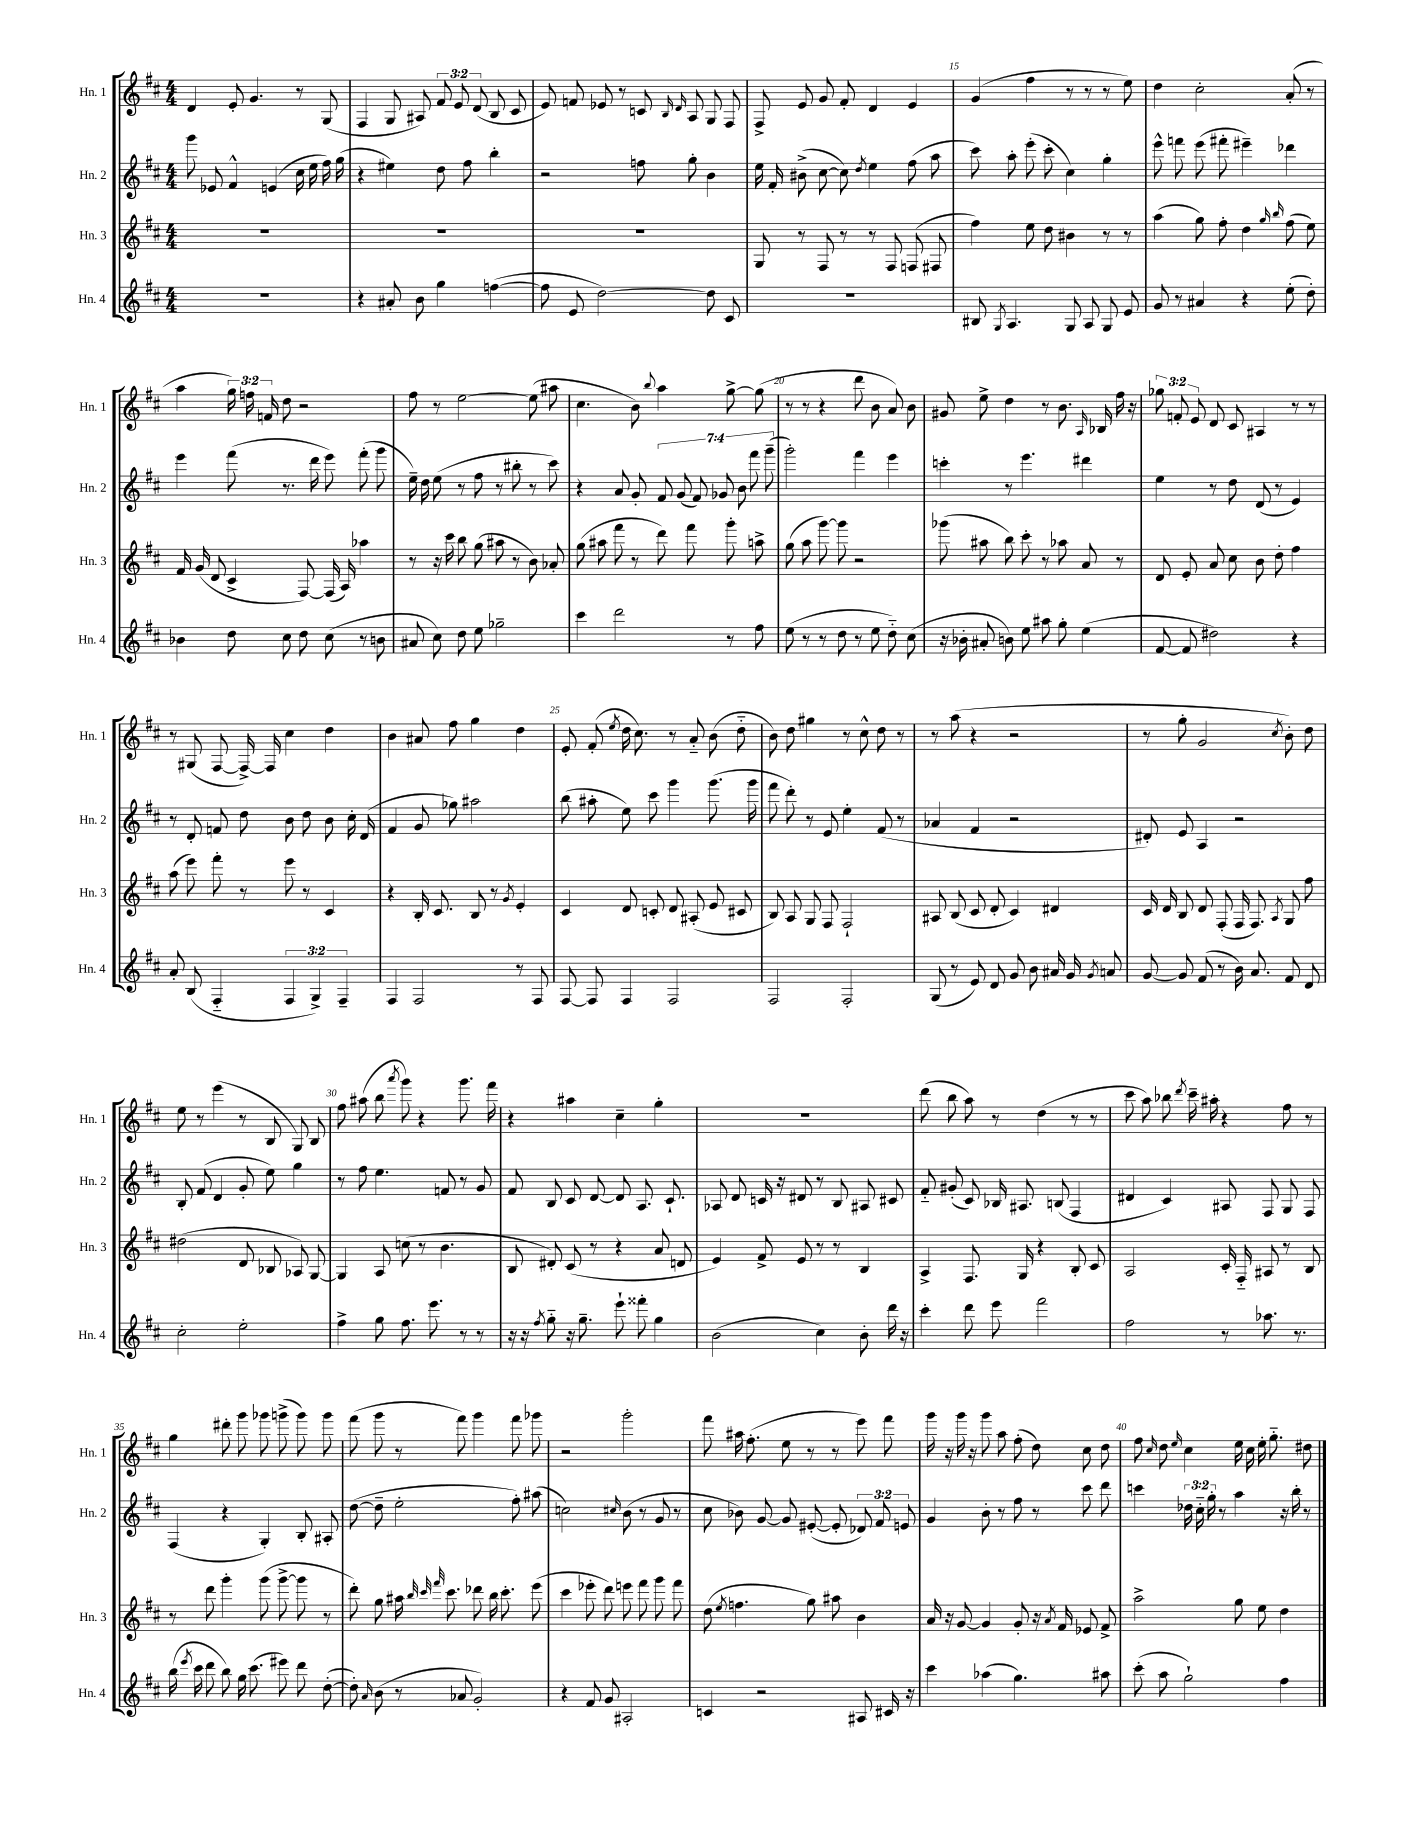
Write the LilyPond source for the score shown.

<<
\new StaffGroup <<
\new Staff = "s0" \with { instrumentName = "Hn. 1" shortInstrumentName = "Hn. 1" } {
    \clef treble \key d \major \numericTimeSignature \time 4/4 \override Staff.TupletNumber.text = #tuplet-number::calc-fraction-text
    \autoBeamOff d'4 e'8-. g'4. r8 g8( |
    fis4 g8 ais8) \tuplet 3/2 { fis'8 e'8 d'8( } b8 cis'8 |
    e'8) f'8 ees'8 r8 c'8 \grace { b16 d'16 } a8 g8 fis8 |
    fis8-> e'8 g'8 fis'8-. d'4 e'4 |
    g'4( fis''4 r8 r8 r8 e''8) |
    d''4 cis''2-. a'8-.( r8 |
    a''4 \tuplet 3/2 { g''16) f''16 f'16 } d''8 r2 |
    fis''8 r8 e''2~ e''8( ais''8 |
    cis''4. b'8) \appoggiatura { b''8 } a''4 g''8~-> g''8( |
    r8 r8 r4 d'''8 b'8 a'8) b'8 |
    gis'8 e''8-> d''4 r8 b'8. \grace { a16 } bes16 fis''16 r16 |
    \tuplet 3/2 { ges''8 f'8-. e'8 } d'8 cis'8 ais4 r8 r8 |
    r8 gis8( fis8~ fis16~->) fis16 cis''4 d''4 |
    b'4 ais'8 fis''8 g''4 d''4 |
    e'8-. fis'8-.( \acciaccatura { e''8 } d''16 cis''8.) r8 a'8-_ b'8( d''8-_ |
    b'8) d''8 gis''4 r8 cis''8-^ d''8 r8 |
    r8 a''8( r4 r2 |
    r8 g''8-. g'2 \acciaccatura { cis''8 } b'8-.) d''8 |
    e''8 r8 e'''4( r8 b8 g8) b8 |
    fis''8 ais''8( b''8 \acciaccatura { a'''8 } g'''8) r4 g'''8. fis'''16 |
    r4 ais''4 cis''4-- g''4-. |
    R1 |
    d'''8( b''8 a''8) r8 d''4( r8 r8 |
    cis'''8 a''8) bes''8 \acciaccatura { d'''8 } cis'''16-- ais''16-. r4 fis''8 r8 |
    g''4 dis'''8-. g'''8 ges'''8 g'''8->( g'''8) g'''8 |
    fis'''8( g'''8 r8 fis'''8) g'''4 fis'''8 ges'''8 |
    r2 g'''2-. |
    fis'''8 ais''16 fis''8.-.( e''8 r8 r8 e'''8) fis'''8 |
    g'''16 r16 g'''16 r16 g'''8 a''8 fis''8-.( d''8) cis''8 d''8 |
    fis''8 \grace { cis''16 } d''8 \grace { e''16 } cis''4 e''16 cis''16 e''16-. g''8.-_ dis''8 \bar "|." |
}
\new Staff = "s1" \with { instrumentName = "Hn. 2" shortInstrumentName = "Hn. 2" } {
    \clef treble \key d \major \numericTimeSignature \time 4/4 \override Staff.TupletNumber.text = #tuplet-number::calc-fraction-text
    \autoBeamOff g'''8 ees'8 fis'4-^ e'4( cis''16 e''16 fis''16) g''16( |
    r4 eis''4) d''8 fis''8 b''4-. |
    r2 f''8 g''8-. b'4 |
    e''16 fis'16-. bis'8->( cis''8~ cis''8) \acciaccatura { d''8 } e''4 fis''8( a''8 |
    cis'''8) a''8-. e'''8-.( cis'''8-. cis''4) g''4-. |
    e'''8-^ f'''8 e'''8( fis'''8-. eis'''4--) des'''4 |
    e'''4 fis'''8( r8. d'''16 e'''8) fis'''8-.( g'''8 |
    e''16--) d''16 e''8( r8 fis''8 r8 bis''8-. r8 cis'''8) |
    r4 a'8 g'8-. \tuplet 7/4 { fis'8 g'8( fis'8) ges'8 b'8 fis'''8 g'''8--( } |
    g'''2-.) fis'''4 e'''4 |
    c'''4-. r8 e'''4. dis'''4 |
    e''4 r8 d''8 d'8( r8 e'4) |
    r8 d'8-. f'8 d''8 b'8 d''8 b'8 cis''16-. d'16( |
    fis'4 g'8 ges''8) ais''2 |
    b''8( ais''8-. e''8) cis'''8 g'''4 g'''8.( g'''16 |
    fis'''8 d'''8-.) r8 e'8 e''4-. fis'8( r8 |
    aes'4 fis'4 r2 |
    dis'8-.) e'8 a4 r2 |
    b8-. fis'8( d'4 g'8-. e''8) g''4 |
    r8 fis''8 e''4. f'8 r8 g'8 |
    fis'8 b8 cis'8 d'8~ d'8 a8. cis'8.-! |
    aes8 d'8 c'16 r16 dis'8 r8 b8 ais8 cis'8 |
    fis'8-_ gis'8-.( cis'8) bes16 ais8. b8( fis4 |
    dis'4 cis'4) ais8 fis8 g8 fis8 |
    fis4( r4 g4-.) b8-. ais8-. |
    d''8~( d''8-- e''2-. fis''8-.) ais''8( |
    c''2) \grace { cis''16 } b'8( r8 g'8 r8 |
    cis''8 bes'8) g'8~ g'8 eis'8~-.( eis'8-. \tuplet 3/2 { des'8) fis'8 e'8 } |
    g'4 b'8-. r8 fis''8 r8 cis'''8 d'''8 |
    c'''4 \tuplet 3/2 { des''16 cis''16-_ g''16-. } r8 a''4 r16 b''16-. r8 \bar "|." |
}
\new Staff = "s2" \with { instrumentName = "Hn. 3" shortInstrumentName = "Hn. 3" } {
    \clef treble \key d \major \numericTimeSignature \time 4/4
    \autoBeamOff R1 |
    R1 |
    R1 |
    g8 r8 fis8 r8 r8 fis8 f8( fis8 |
    fis''4) e''8 d''8 bis'4 r8 r8 |
    a''4( g''8) fis''8-. d''4 \grace { g''16 b''16 } fis''8( e''8) |
    fis'16 g'16( d'8 cis'4-> fis8~) fis16( a16) aes''4 |
    r8 r16 cis'''16 b''8 g''8( ais''8 r8 b'8) aes'8-. |
    g''8( ais''8 fis'''8 r8 d'''8) fis'''8 g'''8-. a''8-> |
    g''8( a''8 g'''8~) g'''8 r2 |
    ges'''8( ais''8 b''8) cis'''8-. r8 aes''8 a'8 r8 |
    d'8 e'8-. a'8 cis''8 b'8 d''8-. fis''4 |
    a''8( e'''8) fis'''8-. r8 e'''8 r8 cis'4 |
    r4 b16-. cis'8. b8 r8 \acciaccatura { g'8 } e'4-. |
    cis'4 d'8 c'8-. d'8 ais8-.( e'8 cis'8 |
    b8) a8 g8 fis8 fis2-! |
    ais8 b8( cis'8 d'8-. cis'4) dis'4 |
    cis'16 d'16 b8 d'8 fis8-.( fis16 fis8.) \acciaccatura { a8 } g8 fis''8 |
    dis''2( d'8 bes8 aes8) g8~ |
    g4 a8 c''8( r8 b'4. |
    b8 dis'8-.) cis'8( r8 r4 a'8 d'8 |
    e'4) fis'8-> e'8 r8 r8 b4 |
    a4-> fis8. g16 r4 b8-. cis'8 |
    a2 cis'16-. fis16-_ ais8 r8 b8 |
    r8 d'''8 g'''4-. g'''8( g'''8~-> g'''8 r8 |
    d'''8-.) g''8 ais''16 \grace { b''32 cis'''32 fis'''32 } cis'''8. des'''8 b''16 cis'''8.-. e'''8( |
    cis'''4 ees'''8-. d'''8) e'''8 fis'''8 g'''8 fis'''8 |
    d''8( \acciaccatura { e''8 } f''4. g''8) ais''8 b'4 |
    a'16 r16 g'8~ g'4 g'8-. r16 \acciaccatura { a'8 } fis'16 ees'8 fis'8-> |
    a''2-> g''8 e''8 d''4 \bar "|." |
}
\new Staff = "s3" \with { instrumentName = "Hn. 4" shortInstrumentName = "Hn. 4" } {
    \clef treble \key d \major \numericTimeSignature \time 4/4 \override Staff.TupletNumber.text = #tuplet-number::calc-fraction-text
    \autoBeamOff R1 |
    r4 ais'8-. b'8 g''4 f''4~( |
    f''8 e'8 d''2~) d''8 cis'8 |
    R1 |
    bis8 \acciaccatura { g8 } a4. g8 a8 g8 e'8 |
    g'8 r8 ais'4 r4 e''8-.( d''8-.) |
    bes'4 d''8 cis''8 d''8 cis''8( r8 b'8 |
    ais'8 cis''8) d''8 e''8 ges''2-- |
    cis'''4 d'''2 r8 fis''8 |
    e''8( r8 r8 d''8 r8 e''8 d''8-_) cis''8( |
    r16 bes'16-. ais'8-. b'8) e''8 ais''8 g''8-. e''4( |
    fis'8~ fis'8 dis''2) r4 |
    a'8-. b8( fis4-_ \tuplet 3/2 { fis4 g4->) fis4-- } |
    fis4 fis2 r8 fis8 |
    fis8~ fis8 fis4 fis2 |
    fis2 fis2-. |
    g8( r8 e'8) d'8 g'8 b'8 ais'16 g'16 \acciaccatura { g'8 } a'8 |
    g'8~ g'8 fis'8( r8 b'16) a'8. fis'8 d'8 |
    cis''2-. e''2-. |
    fis''4-> g''8 fis''8. e'''8. r8 r8 |
    r16 r16 \acciaccatura { fis''8 } g''8-_ r16 g''8.-- e'''8-! fisis'''8-. g''4 |
    b'2( cis''4) b'8-. d'''16 r16 |
    cis'''4-. d'''8 e'''8 fis'''2 |
    fis''2 r8 aes''8. r8. |
    b''16( \acciaccatura { e'''8 } cis'''16 d'''8 b''8) g''16 cis'''8.( eis'''8) d'''8 d''8~-.( |
    d''8-.) \grace { a'16 } b'8( r8 aes'8 g'2-.) |
    r4 fis'8 g'8 ais2-. |
    c'4 r2 ais8 cis'16 r16 |
    cis'''4 aes''4( g''4.) ais''8 |
    cis'''8-.( a''8 g''2-!) fis''4 \bar "|." |
}
>>
>>
\layout { \context { \Score currentBarNumber = #11 \override BarNumber.break-visibility = ##(#f #t #t) barNumberVisibility = #(every-nth-bar-number-visible 5) } }
